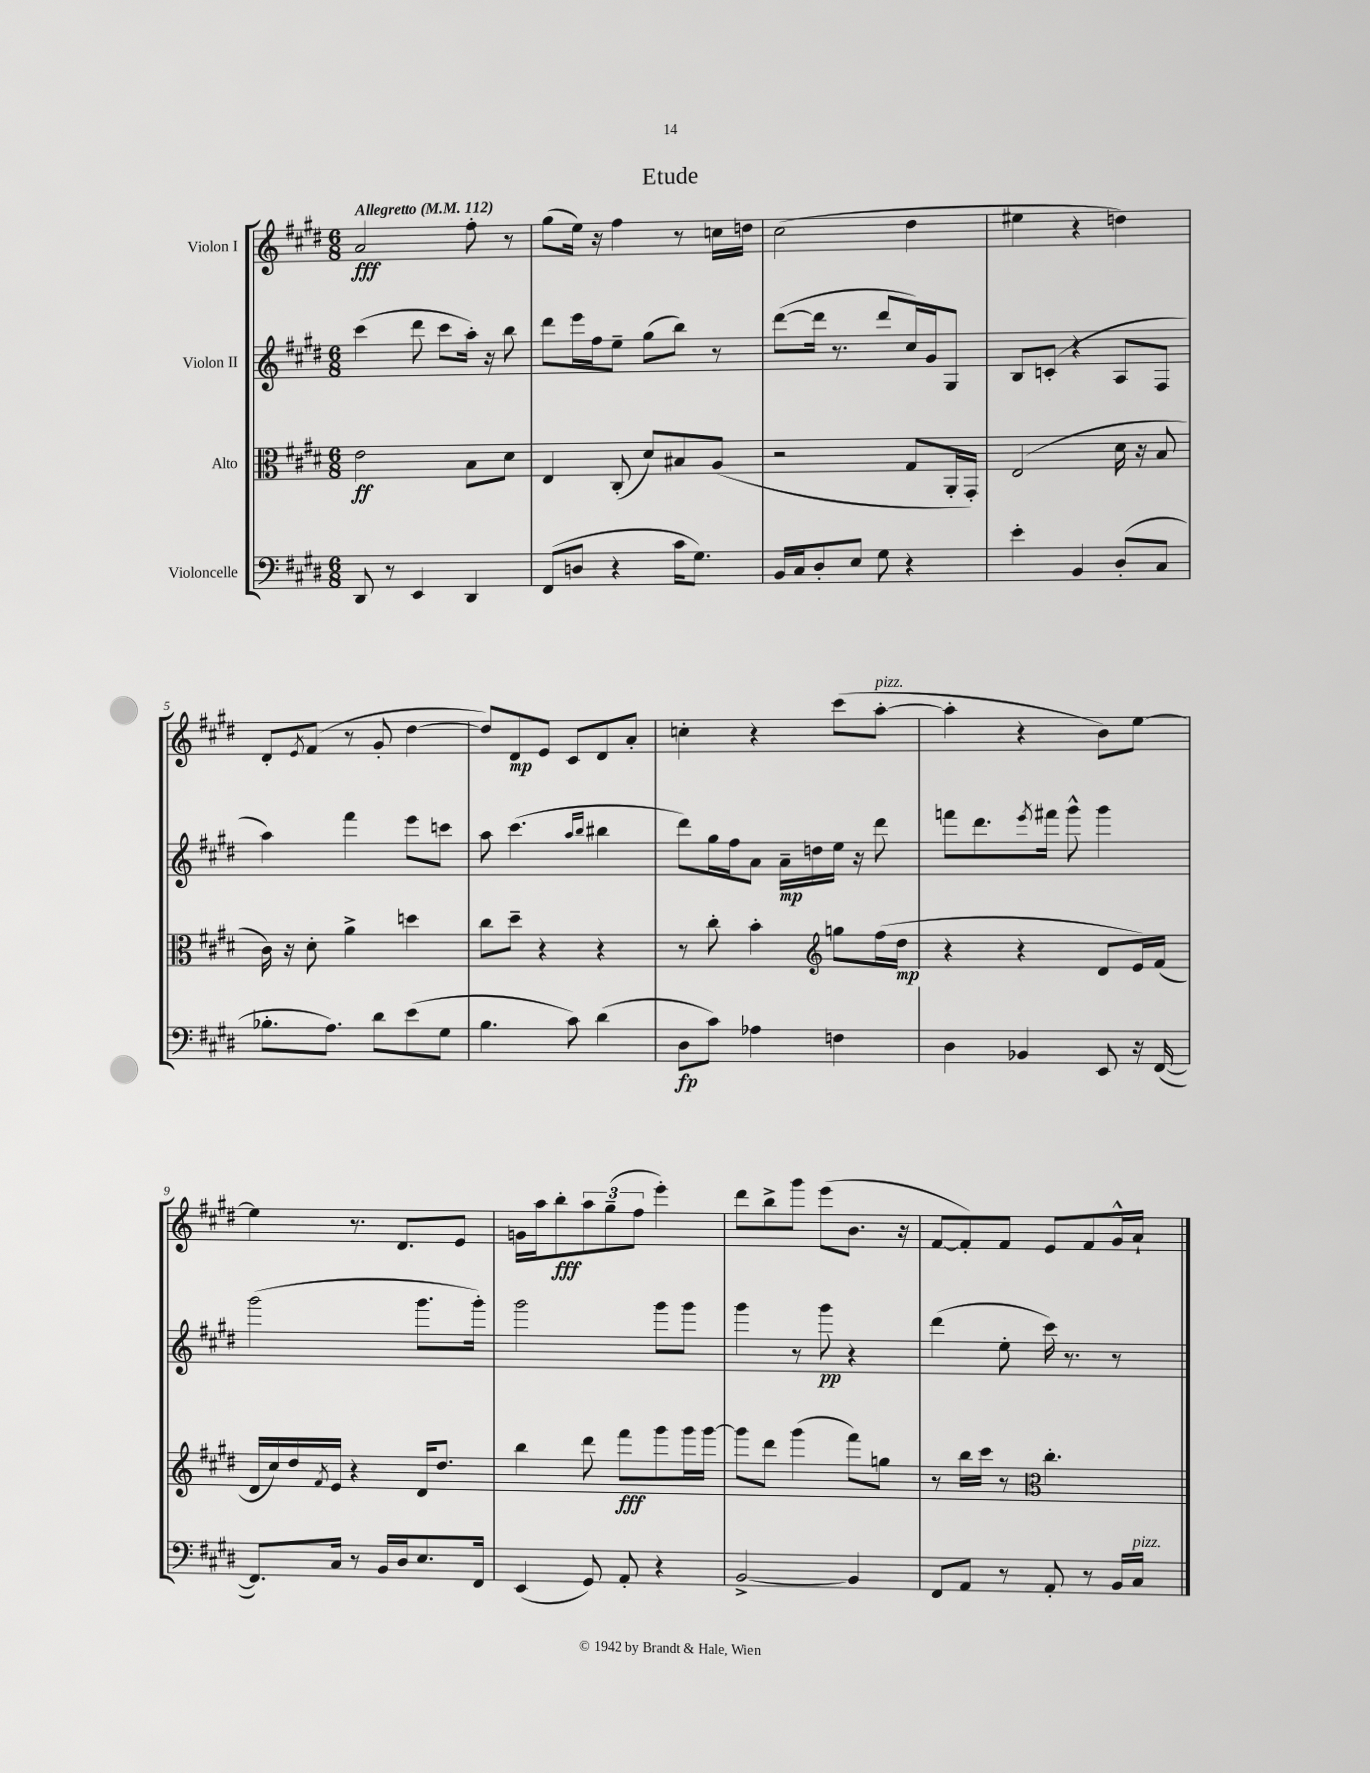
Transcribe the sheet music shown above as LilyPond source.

\header { title = "Etude" }
<<
\new StaffGroup <<
\new Staff = "s0" \with { instrumentName = "Violon I" } {
    \clef treble \key e \major \numericTimeSignature \time 6/8 \tempo "Allegretto" 4 = 112
    a'2\fff fis''8-. r8 |
    gis''8( e''16) r16 fis''4 r8 c''16 d''16 |
    cis''2( dis''4 |
    eis''4 r4 d''4) |
    dis'8-. \acciaccatura { e'8 } fis'8( r8 gis'8-. dis''4~ |
    dis''8) dis'8\mp e'8 cis'8 dis'8 a'8-. |
    c''4-. r4 cis'''8( a''8~-.^\markup { \italic "pizz." } |
    a''4-. r4 b'8) e''8~ |
    e''4 r8. dis'8. e'8 |
    g'16 a''16 b''8-.\fff \tuplet 3/2 { a''8 gis''8--( fis''8 } e'''4-.) |
    dis'''8 b''8-> gis'''8 e'''8( b'8. r16 |
    fis'8~ fis'8-.) fis'8 e'8 fis'8 gis'16-^ a'16-! \bar "|." |
}
\new Staff = "s1" \with { instrumentName = "Violon II" } {
    \clef treble \key e \major \numericTimeSignature \time 6/8
    cis'''4( dis'''8 cis'''8 a''16-.) r16 b''8 |
    dis'''8 e'''16 fis''16 e''8-- gis''8( b''8) r8 |
    dis'''8~( dis'''16 r8. dis'''8 cis''16) gis'16 gis8 |
    b8 c'8-.( r4 a8 fis8 |
    a''4) fis'''4 e'''8 c'''8 |
    a''8 cis'''4.( \grace { a''16 b''16 } bis''4 |
    dis'''8) gis''16 fis''16 a'8 a'16--\mp d''16 e''16 r16 dis'''8 |
    f'''8 dis'''8. \acciaccatura { e'''8 } fis'''16 gis'''8-^ gis'''4 |
    gis'''2( gis'''8. gis'''16-.) |
    gis'''2 gis'''8 gis'''8 |
    gis'''4 r8 gis'''8\pp r4 |
    dis'''4( e''8-. cis'''16) r8. r8 \bar "|." |
}
\new Staff = "s2" \with { instrumentName = "Alto" } {
    \clef alto \key e \major \numericTimeSignature \time 6/8
    e'2\ff b8 dis'8 |
    e4 cis8-.( dis'8) bis8 a8( |
    r2 gis8 a,16-. gis,16-.) |
    e2( dis'16 r16 b8 |
    cis'16) r16 dis'8-. a'4-> d''4 |
    cis''8 dis''8-- r4 r4 |
    r8 cis''8-. b'4-. \clef treble g''8 fis''16( dis''16\mp |
    r4 r4 dis'8 e'16) fis'16( |
    dis'16 cis''16) dis''16 \acciaccatura { fis'8 } e'16 r4 dis'16 dis''8. |
    b''4 dis'''8 fis'''8\fff gis'''8 gis'''16 gis'''16~ |
    gis'''8 dis'''8 gis'''4( fis'''8) g''8 |
    r8 b''16 cis'''16 r8 \clef alto cis''4.-. \bar "|." |
}
\new Staff = "s3" \with { instrumentName = "Violoncelle" } {
    \clef bass \key e \major \numericTimeSignature \time 6/8
    dis,8 r8 e,4 dis,4 |
    fis,8( d8 r4 cis'16 gis8.) |
    b,16 cis16 dis8-. e8 gis8 r4 |
    e'4-. b,4 dis8-.( cis8 |
    bes8.-. a8.) dis'8 e'8( gis8 |
    b4. cis'8) dis'4( |
    dis8\fp cis'8) aes4 f4 |
    dis4 bes,4 e,8 r16 fis,16~( |
    fis,8.) cis16 r8 b,16 dis16 e8. fis,16 |
    e,4( gis,8) a,8-. r4 |
    b,2~-> b,4 |
    fis,8 a,8 r8 a,8-. r8 b,16 cis16^\markup { \italic "pizz." } \bar "|." |
}
>>
>>
